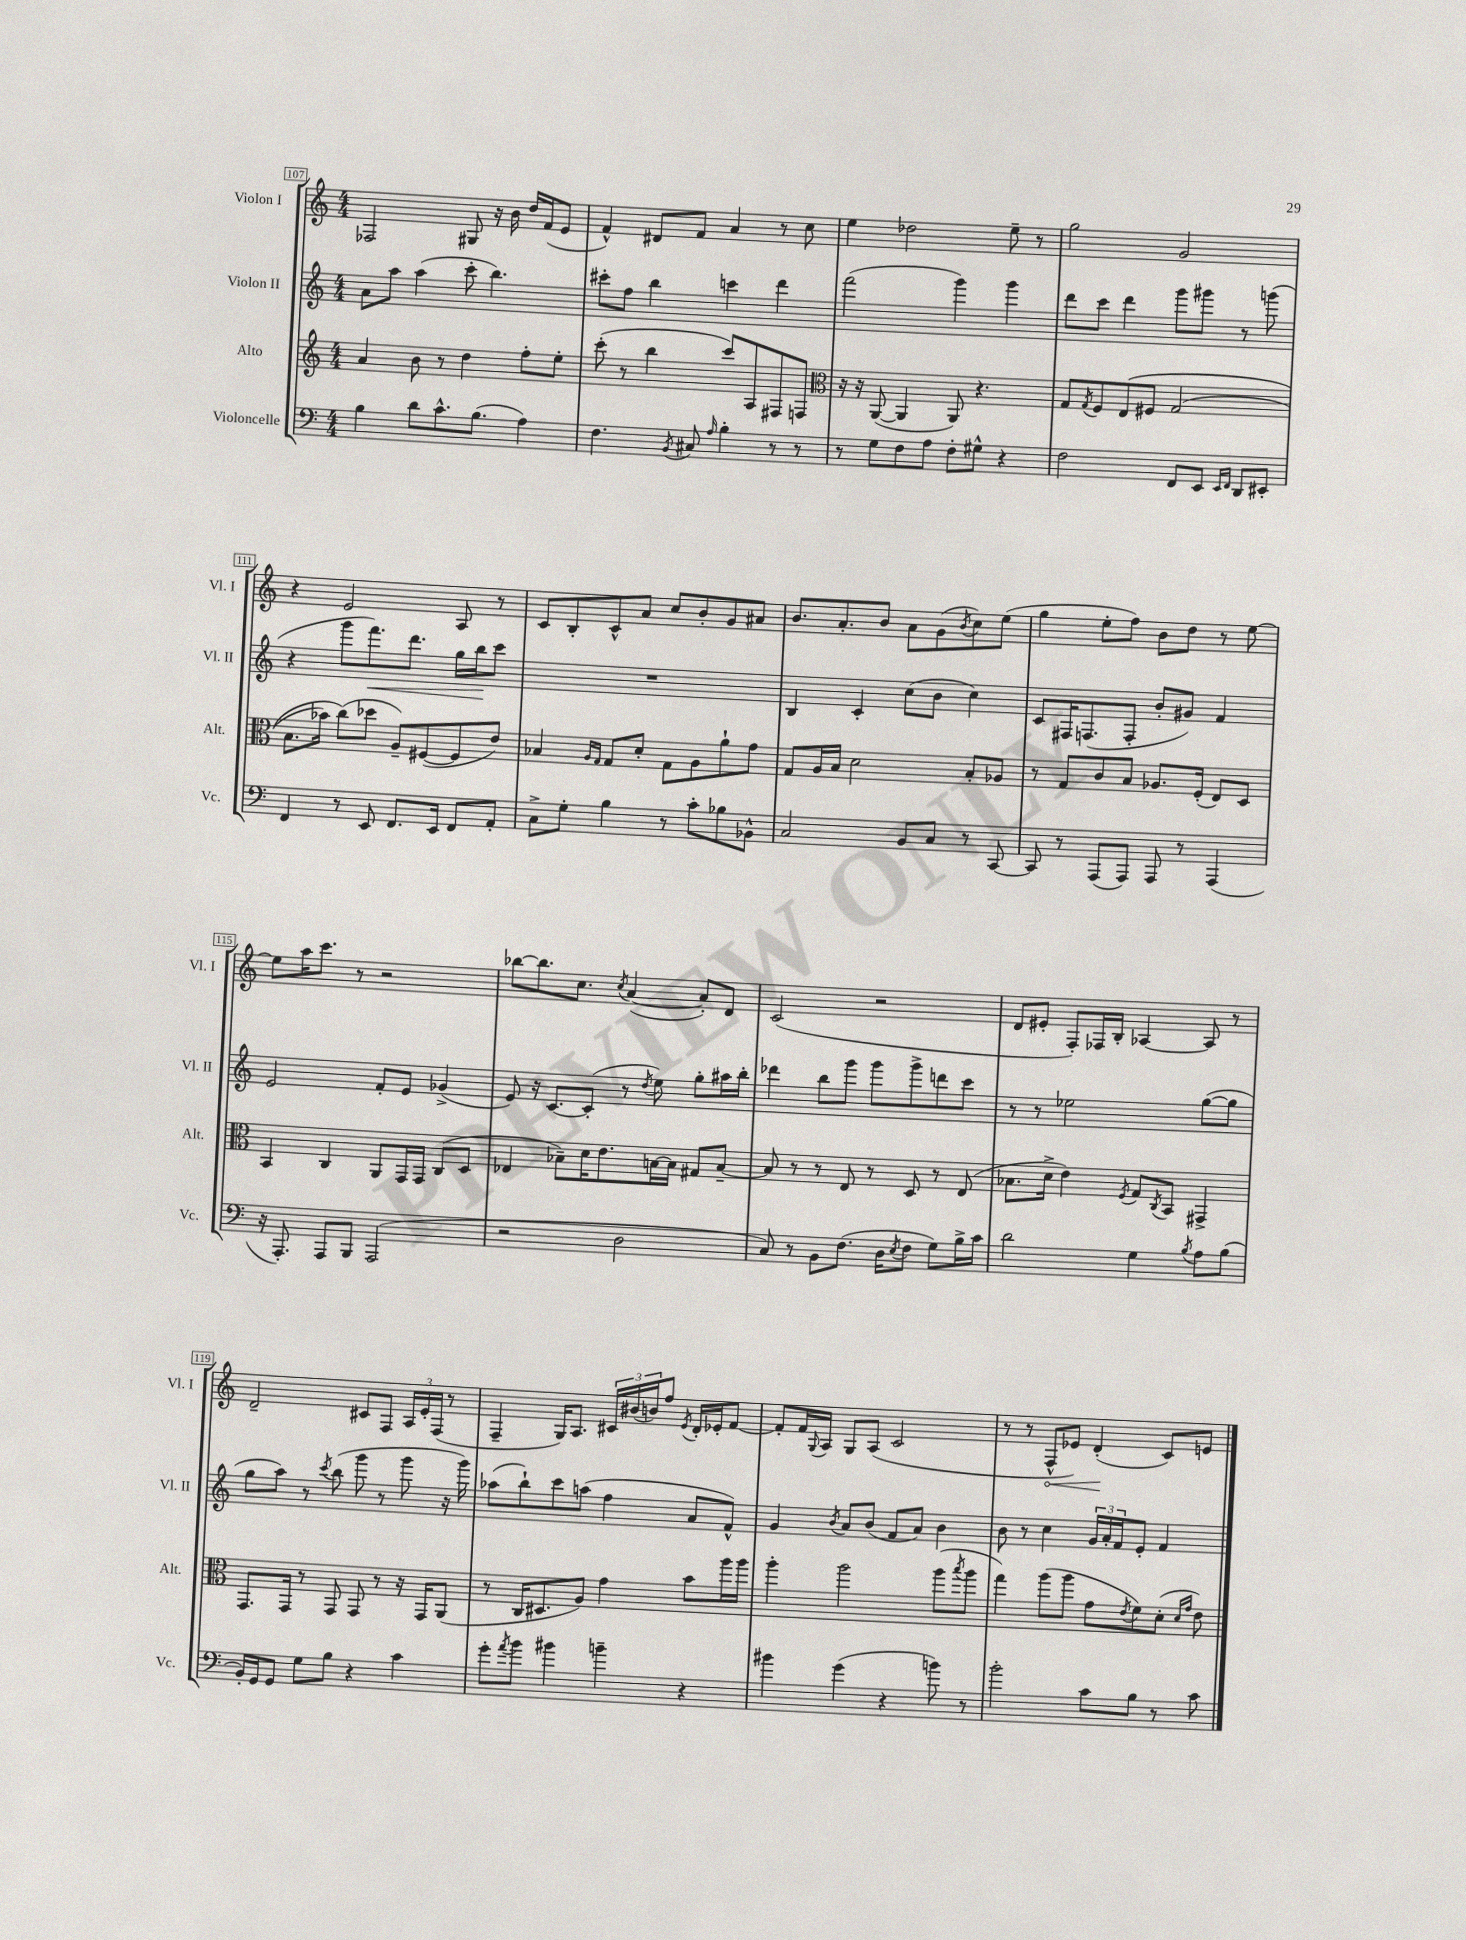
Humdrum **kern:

**kern	**kern	**kern	**dynam	**kern	**dynam
*part4	*part3	*part2	*part2	*part1	*part1
*staff4	*staff3	*staff2	*staff2	*staff1	*staff1
*I"Violoncelle	*I"Alto	*I"Violon II	*	*I"Violon I	*
*I'Vc.	*I'Alt.	*I'Vl. II	*	*I'Vl. I	*
*clefF4	*clefG2	*clefG2	*	*clefG2	*
*k[]	*k[]	*k[]	*	*k[]	*
*M4/4	*M4/4	*M4/4	*	*M4/4	*
=107	=107	=107	=107	=107	=107
4B\	4a/	8a\L	.	2F-X/	.
.	.	8aa\J	.	.	.
8d\L	8b\	(4aa\	.	.	.
8.c^^\	8r	.	.	.	.
.	4dd\	8ccc'\	.	8G#X/	.
(8.B\J	.	.	.	.	.
.	.	4.bb\)	.	16r	.
.	.	.	.	16b\	.
4A\)	8ff'\L	.	.	16dd/LL	.
.	.	.	.	(16f/J	.
.	8ee'\J	.	.	8e/J	.
=108	=108	=108	=108	=108	=108
4.F\	(8ccc'\	8ccc#X'\L	.	4f^^/)	.
.	8r	8ff\J	.	.	.
.	4bb\	4bb\	.	8d#X/L	.
8qBB/	.	.	.	.	.
8C#X/	.	.	.	8f/J	.
16qqA/	.	.	.	.	.
4B'\	8ccc/L)	4cccn\	.	4a/	.
.	8A/	.	.	.	.
8r	8F#X/	4ddd\	.	8r	.
8r	8Fn/J	.	.	8cc\	.
=109	=109	=109	=109	=109	=109
*	*clefC3	*	*	*	*
8r	16r	(2fff\	.	4ee\	.
.	16r	.	.	.	.
8G\L	([8AA/	.	.	.	.
8F\	4AA/]	.	.	2dd-X\	.
8A\J	.	.	.	.	.
8F'\L	8AA/)	4ggg\)	.	.	.
8G#X^^\J	4.r	.	.	.	.
4r	.	4ggg\	.	8ee~\	.
.	.	.	.	8r	.
=110	=110	=110	=110	=110	=110
2F\	8G/L	8ddd\L	.	2gg\	.
.	8qG/	.	.	.	.
.	8F/	8ccc\J	.	.	.
.	(8E/	4ddd\	.	.	.
.	8F#X/J	.	.	.	.
8FF/L	(2G/	8ggg\L	.	2g/	.
8EE/J	.	8ggg#X\J	.	.	.
16qqEE/LL	.	.	.	.	.
16qqFF/JJ	.	.	.	.	.
8DD/L	.	8r	.	.	.
8EE#X'/J	.	(8gggn\	.	.	.
!!LO:LB:g=z
=111	=111	=111	=111	=111	=111
4FF/	8.B\L	4r	.	4r	.
.	16b-X\Jk)	.	.	.	.
8r	(8cc\L)	8ggg\L	.	2e/	.
!	!	!	!LO:HP:b	!	!
8EE/	8dd-X\J	8.fff\)	<	.	.
8.FF/L	8A~/L)	.	.	.	.
.	.	8.ddd\J	.	.	.
.	([8F#X/	.	.	.	.
16EE/Jk	.	.	.	.	.
8FF/L	8F#/]	16gg\LL	.	8A/	.
.	.	16bb\J	.	.	.
8AA'/J	8e/J)	8ccc\J	[	8r	.
=112	=112	=112	=112	=112	=112
8C^\L	4B-X/	1r	.	8c/L	.
8G'\J	.	.	.	8B'/	.
.	16qqA/LL	.	.	.	.
.	16qqG/JJ	.	.	.	.
4B\	8G/L	.	.	8c^^/	.
.	8d'/J	.	.	8a/J	.
8r	8G\L	.	.	8cc/L	.
8c'\L	8A\	.	.	8b'/	.
8B-X\	8a`\	.	.	8g/	.
8BB-X^^\J	8g\J	.	.	8a#X/J	.
=113	=113	=113	=113	=113	=113
2C/	8G/L	4B/	.	8.b/L	.
.	16A/L	.	.	.	.
.	16B/JJ	.	.	8.a'/	.
.	2d\	4c'/	.	.	.
.	.	.	.	8b/J	.
8BB/L	.	(8cc\L	.	8a\L	.
8C/J	.	8b\J	.	(8g\	.
.	.	.	.	8qb/	.
8r	8B'/L	4cc\)	.	8cc\)	.
[8CC/	8A-X/J	.	.	(8ee\J	.
=114	=114	=114	=114	=114	=114
8CC/]	8r	8c/L	.	4gg\	.
8r	8G/L	16F#X/K	.	.	.
.	.	(8.Fn/	.	.	.
(8AAA/L	8c/	.	.	8ee'\L	.
8AAA/J)	8B/J	8F'/J	.	8ff\J)	.
8AAA/	8.A-X/L	8b'/L	.	8b\L	.
8r	.	8g#X/J)	.	8dd\J	.
.	(16F'/Jk	.	.	.	.
(4AAA/	8E/L)	4f/	.	8r	.
.	8D/J	.	.	[8ee\	.
!!LO:LB:g=z
=115	=115	=115	=115	=115	=115
16r	4BB/	2e/	.	8ee\L]	.
8.AAA'/)	.	.	.	.	.
.	.	.	.	16aa\K	.
.	.	.	.	8.ccc\J	.
8AAA/L	4C/	.	.	.	.
8BBB/J	.	.	.	8r	.
(2AAA/	8AA/L	8f'/L	.	2r	.
.	16GG/L	8e/J	.	.	.
.	16GG/JJ	.	.	.	.
.	(8C/L	(4g-X^/	.	.	.
.	8D/J	.	.	.	.
=116	=116	=116	=116	=116	=116
2r	4E-X/	8e/)	.	[8bb-X\L	.
.	.	16r	.	8.bb-\]	.
.	.	[8.c/L	.	.	.
.	8B-X~\L)	.	.	.	.
.	.	.	.	8.cc\J	.
.	16d\K	(8c'/J]	.	.	.
.	8.e\	.	.	.	.
.	.	.	.	8qcc/	.
2D\	.	8r	.	([4a/	.
.	.	8qdd/	.	.	.
.	[16Bn\L	8ee\)	.	.	.
.	16B\JJ]	.	.	.	.
.	8G#X/L	8gg'\L	.	8a'/L])	.
.	[8B~/J	16aa#X\L	.	8d/J	.
.	.	16bb'\JJ	.	.	.
=117	=117	=117	=117	=117	=117
8C/)	8B/]	4ddd-X\	.	(2c/	.
8r	8r	.	.	.	.
8BB\L	8r	8bb\L	.	.	.
(8.F\J	8E/	8ggg\J	.	.	.
.	8r	8ggg\L	.	2r	.
16D\KL	.	.	.	.	.
8qE/	.	.	.	.	.
8F\J	8D/	8ggg^\	.	.	.
8G\L)	8r	8dddn\	.	.	.
16B^\L	(8E/	8ccc\J	.	.	.
16c\JJ	.	.	.	.	.
=118	=118	=118	=118	=118	=118
2d\	8.B-X\L	8r	.	8d/L	.
.	.	8r	.	8e#X'/J	.
.	16d^\Jk	.	.	.	.
.	4e\)	2ee-X\	.	8F'/L)	.
.	.	.	.	16F-X/L	.
.	.	.	.	16B'/JJ	.
.	8qF/	.	.	.	.
4G\	8G/L	.	.	[4A-X/	.
.	8qC/	.	.	.	.
.	8BB/J	.	.	.	.
8qB/	.	.	.	.	.
8A\L	4GG#X^/	([8gg\L	.	8A-/]	.
(8B\J	.	8gg\J]	.	8r	.
!!LO:LB:g=z
=119	=119	=119	=119	=119	=119
16BB'/LL)	8.GG/L	8gg\L	.	2d~/	.
16GG/J	.	.	.	.	.
8GG/J	.	8aa\J)	.	.	.
.	16GG/Jk	.	.	.	.
8G\L	8r	8r	.	.	.
.	.	8qccc/	.	.	.
8B\J	8GG/	(8bb\	.	.	.
4r	8GG/	8ggg\	.	8c#X/L	.
.	8r	8r	.	8F/J	.
4c\	16r	8ggg\	.	24A/LL	.
.	.	.	.	24e'/	.
.	16GG/KL	.	.	.	.
.	.	.	.	(24F/JJ	.
.	(8AA/J	16r	.	8r	.
.	.	16ggg\)	.	.	.
=120	=120	=120	=120	=120	=120
8g'\L	8r	(8aa-X\L	.	4F~/	.
8qa/	.	.	.	.	.
8b\J	16C/KL	8bb`\)	.	.	.
.	8.D#X/	.	.	.	.
4b#X\	.	8ccc\	.	16G/KL)	.
.	.	.	.	8.A/J	.
.	8A/J)	(8aan\J	.	.	.
4bn~\	4g\	4ff\	.	24c#X/LL	.
.	.	.	.	(24b#X/	.
.	.	.	.	24bn/J)	.
.	.	.	.	8ff/J	.
.	.	.	.	8qe/	.
4r	8b\L	8a/L	.	16d'/LL	.
.	.	.	.	16e-X'/J	.
.	16aa\L	8f^^/J)	.	[8f/J	.
.	16aa\JJ	.	.	.	.
=121	=121	=121	=121	=121	=121
4b#X\	4aa'\	4g/	.	8f'/L]	.
.	.	.	.	16f/L	.
.	.	.	.	8qqG/	.
.	.	.	.	16A/JJ	.
.	.	8qb/	.	.	.
(4g\	2aa\	8a/L	.	8G/L	.
.	.	(8b/J	.	(8A/J	.
4r	.	8f/L	.	2c/	.
.	.	8a/J)	.	.	.
8bn\)	(8aa\L	4b\	.	.	.
.	8qbb/	.	.	.	.
8r	8aa\J	.	.	.	.
=122	=122	=122	=122	=122	=122
2b'\	4gg\)	8b\	.	8r	.
.	.	8r	.	8r	.
!	!	!	!	!	!LO:HP:b
.	(8aa\L	4cc\	.	8F^^/L	<
.	8aa\J	.	.	8e-X/J)	.
8c\L	8g\L	24g/LL	.	(4d'/	.
.	.	24a'/	.	.	.
.	.	24f/J	.	.	.
.	8qe/	.	.	.	.
8B\J	8f\)	8e'/J	.	.	.
8r	(8d'\J	4f/	.	8c/L)	[
.	16qqd/LL	.	.	.	.
.	16qqg/JJ	.	.	.	.
8c\	8e\)	.	.	8en/J	.
==	==	==	==	==	==
*-	*-	*-	*-	*-	*-
